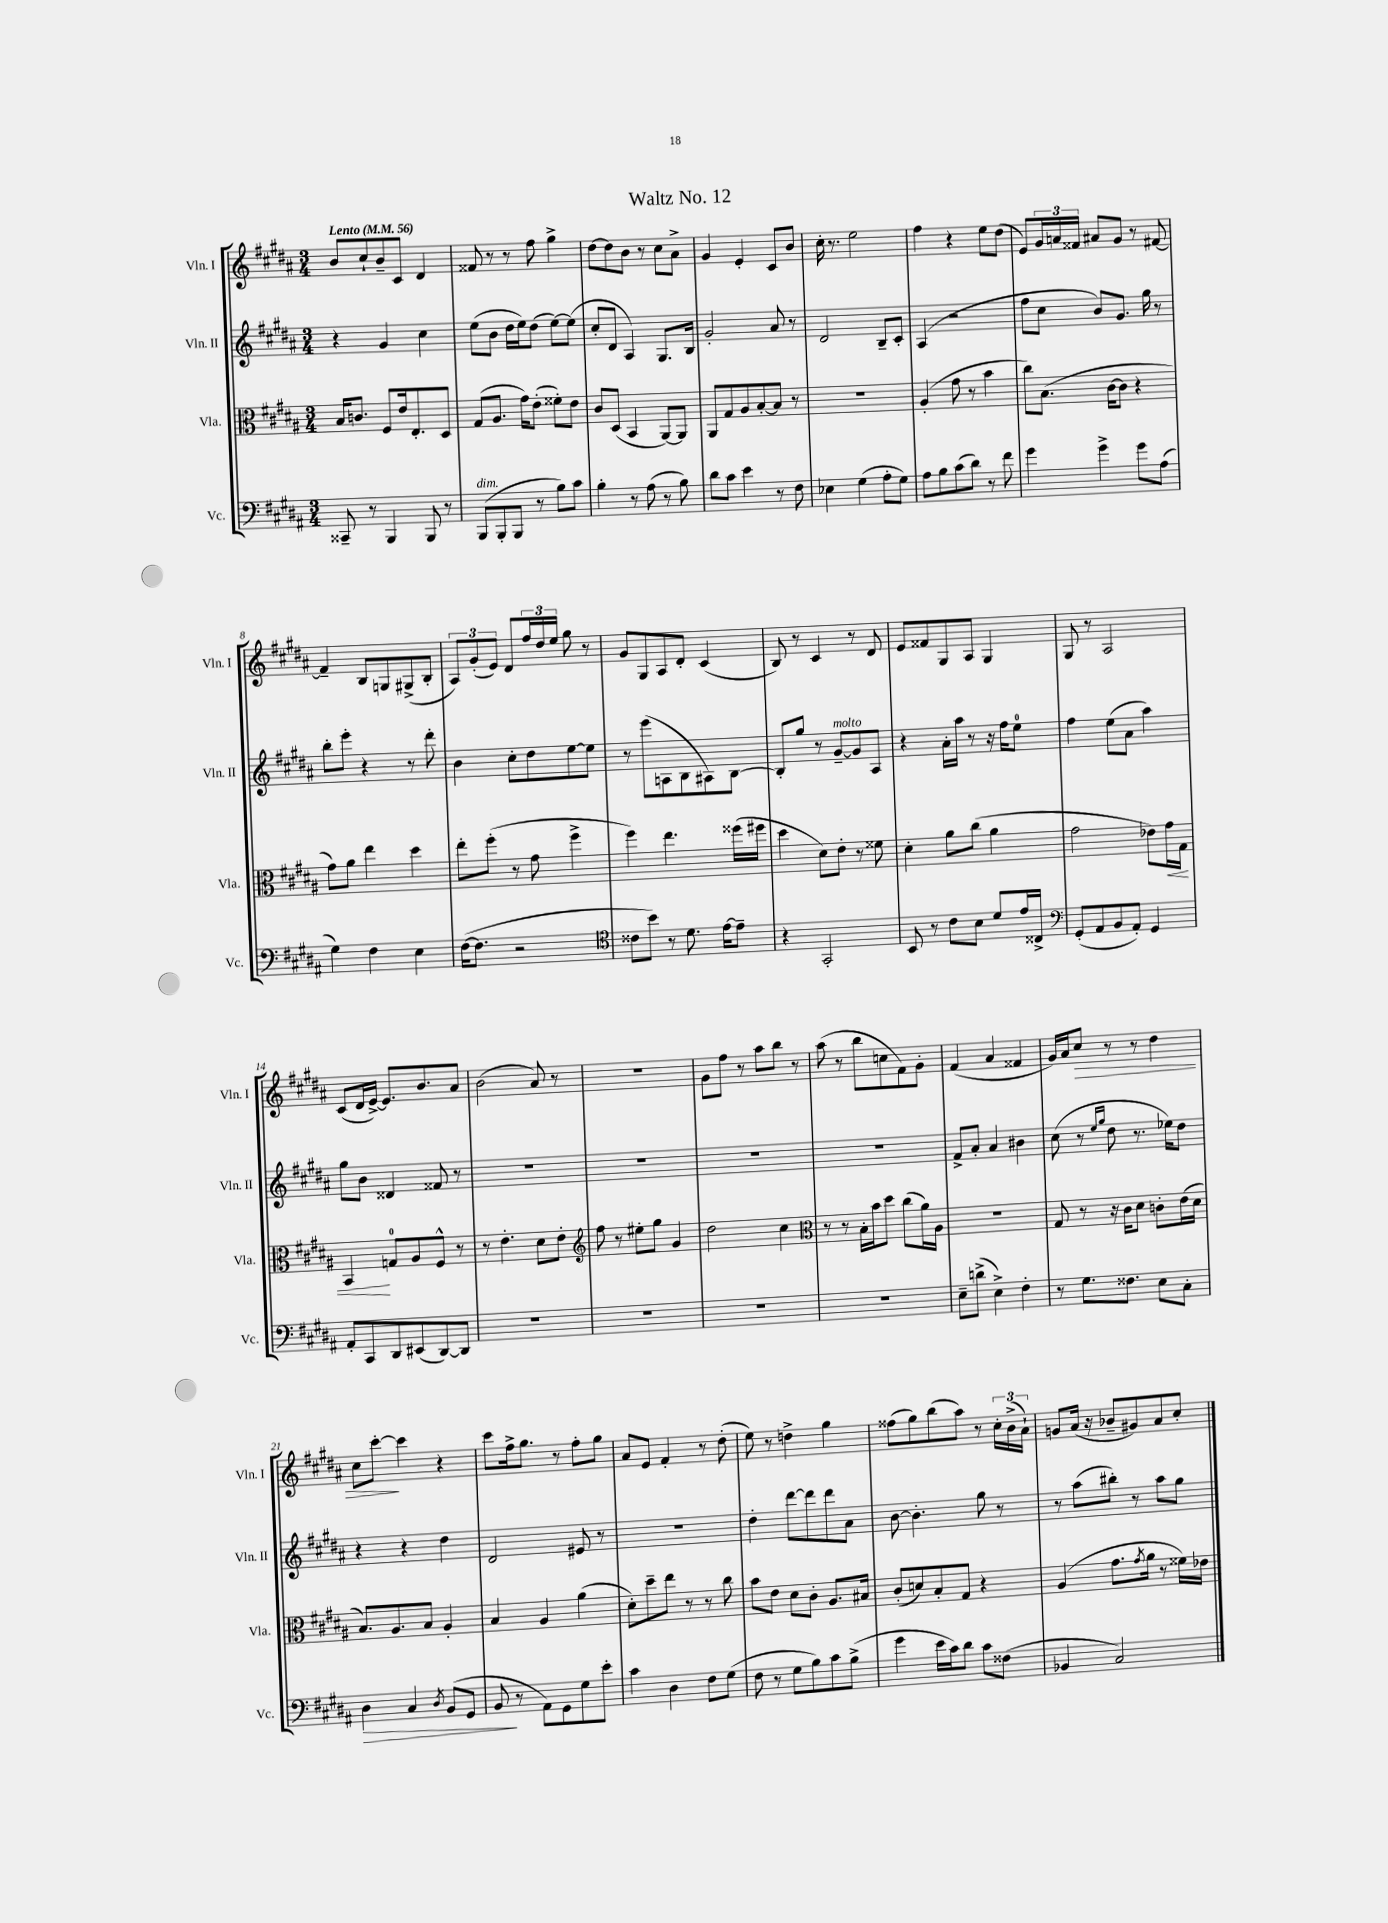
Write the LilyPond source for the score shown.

\header { title = "Waltz No. 12" }
<<
\new StaffGroup <<
\new Staff = "s0" \with { instrumentName = "Vln. I" shortInstrumentName = "Vln. I" } {
    \clef treble \key b \major \numericTimeSignature \time 3/4 \tempo "Lento" 4 = 56
    b'8 cis''8-! b'8-- cis'8 dis'4 |
    fisis'8 r8 r8 fis''8 gis''4-> |
    dis''8~ dis''8 b'8 r8 cis''8 ais'8-> |
    gis'4 e'4-. cis'8 b'8 |
    cis''16-. r8. e''2 |
    fis''4 r4 e''8 dis''8( |
    e'8) \tuplet 3/2 { gis'16 a'16 fisis'16 } ais'8 gis'8 r8 fis'8~ |
    fis'4-- b8 g8 gis8->( b8-. |
    \tuplet 3/2 { ais8) gis'8-.( e'8) } dis'8 \tuplet 3/2 { fis''16 dis''16 e''16 } gis''8 r8 |
    gis'8 gis8 ais8 dis'8-. cis'4( |
    b8) r8 cis'4 r8 dis'8 |
    e'8 fisis'8 gis8 ais8 gis4 |
    gis8 r8 ais2 |
    cis'8( dis'16 e'16~->) e'8. b'8. ais'8 |
    b'2( ais'8) r8 |
    R2. |
    gis'8 fis''8 r8 ais''8 b''8 r8 |
    ais''8( r8 b''8 c''8 fis'8) gis'8-. |
    fis'4( ais'4 fisis'4 |
    gis'16) ais'16 cis''8\> r8 r8 dis''4 |
    cis''8 cis'''8~-.\! cis'''4 r4 |
    cis'''8 fis''16-> gis''8. r8 fis''8-. gis''8 |
    ais'8 e'8 fis'4-. r8 dis''8-.( |
    e''8) r8 d''4-> gis''4 |
    fisis''8( gis''8) b''8( ais''8) r8 \tuplet 3/2 { cis''16-. b'16->( ais'16-!) } |
    g'8 ais'16( r16 bes'8-- gis'8) ais'8 cis''8-. \bar "|." |
}
\new Staff = "s1" \with { instrumentName = "Vln. II" shortInstrumentName = "Vln. II" } {
    \clef treble \key b \major \numericTimeSignature \time 3/4
    r4 gis'4 cis''4 |
    e''8( b'8 dis''16 e''16) dis''8( e''8~) e''8( |
    cis''8-. dis'8 ais4) gis8. b16 |
    gis'2-. ais'8 r8 |
    dis'2 b8-- cis'8-. |
    ais4( r2 |
    fis''8 cis''8 b'8) gis'8. gis''16 r8 |
    b''8-. e'''8-. r4 r8 dis'''8-. |
    b'4 cis''8-. dis''8 e''8~ e''8 |
    r8 e'''8( a8 b8 ais8) b8~ |
    b8-. gis''8 r8 gis'8~--^\markup { \italic "molto" } gis'8 ais8 |
    r4 ais'16-. ais''16 r8 r16 fis''16 e''8-0 |
    fis''4 e''8( ais'8 ais''4) |
    gis''8 b'8 disis'4 fisis'8 r8 |
    R2. |
    R2. |
    R2. |
    R2. |
    fis'8-> ais'8-. ais'4 bis'4 |
    cis''8( r8 \grace { e''16 gis''16 } dis''8 r8. ees''16) dis''8 |
    r4 r4 dis''4 |
    dis'2 eis'8 r8 |
    R2. |
    dis''4-. dis'''8~ dis'''8 dis'''8 ais'8 |
    b'8~ b'4.-. gis''8 r8 |
    r8 ais''8( bis''8-.) r8 ais''8 gis''8 \bar "|." |
}
\new Staff = "s2" \with { instrumentName = "Vla." shortInstrumentName = "Vla." } {
    \clef alto \key b \major \numericTimeSignature \time 3/4
    b16 c'8. fis8 e'16 e8.-. dis8 |
    gis8( ais8. gis'16) e'8-.( fisis'8-.) e'8 |
    cis'8 dis8( b,4 ais,8~) ais,8 |
    ais,8 gis8 ais8 b8~-. b8 r8 |
    R2. |
    ais4-.( gis'8 r8 b'4 |
    cis''8) b8.( cis'16~ cis'8 r4 |
    gis'8) ais'8 e''4 dis''4 |
    e''8-. fis''8-.( r8 gis'8 fis''4-> |
    fis''4) e''4. fisis''16( fis''16 |
    dis''4 dis'8) e'8-. r8 fisis'8 |
    dis'4-. ais'8 cis''8( ais'4 |
    gis'2 ees'8) gis'16\< gis16 |
    b,4\! g8-0 ais8 fis8-^ r8 |
    r8 e'4.-. dis'8 e'8-. |
    \clef treble fis''8 r8 eis''8-. gis''8 gis'4 |
    dis''2 cis''4 |
    \clef alto r8 r8 b16-. b'16 dis''8 cis''8( ais'16) ais16 |
    R2. |
    gis8 r8 r16 cis'16 dis'8 c'8-. e'16( dis'16 |
    b8.) ais8. b8 ais4-. |
    b4 ais4 ais'4( |
    dis'8-.) dis''8-- e''8 r8 r8 cis''8 |
    b'8 e'8 dis'8 cis'8-. ais8. bis16 |
    cis'8-.( d'8) b8-. gis8 r4 |
    ais4( gis'8. \acciaccatura { gis'8 } ais'16 r8 fisis'16) ees'16 \bar "|." |
}
\new Staff = "s3" \with { instrumentName = "Vc." shortInstrumentName = "Vc." } {
    \clef bass \key b \major \numericTimeSignature \time 3/4
    cisis,8-- r8 b,,4 b,,8 r8 |
    b,,8^\markup { \italic "dim." }( b,,8-. b,,8 r8 b8) cis'8 |
    b4-. r8 ais8( r8 b8) |
    dis'8 cis'8 e'4 r8 fis8 |
    ees4 gis4( ais8-. gis8) |
    ais8 b8 cis'8( dis'8) r8 fis'8 |
    gis'4 gis'4-> gis'8 ais8( |
    gis4) fis4 e4 |
    fis16~( fis8. r2 |
    \clef tenor cisis'8 b'8) r8 dis'8. e'16~ e'8-- |
    r4 gis,2-. |
    b,8 r8 cis'8 b8 dis'8 e'16 cisis16-> |
    \clef bass gis,8-.( ais,8 b,8 ais,8-.) gis,4 |
    ais,8-. cis,8 dis,8 eis,8( dis,8~) dis,8 |
    R2. |
    R2. |
    R2. |
    R2. |
    e8-- d'8->( e4->) fis4-. |
    r8 gis8. fisis8. e8 cis8-. |
    dis4\> cis4 \acciaccatura { dis8 } b,8( gis,8 |
    b,8\! r8 ais,8) gis,8 gis8 e'8-. |
    cis'4 dis4 fis8 gis8( |
    fis8 r8 gis8 b8) cis'8 b8->( |
    gis'4 e'16 cis'16) dis'8 cis'8 fisis8( |
    bes,4 cis2) \bar "|." |
}
>>
>>
